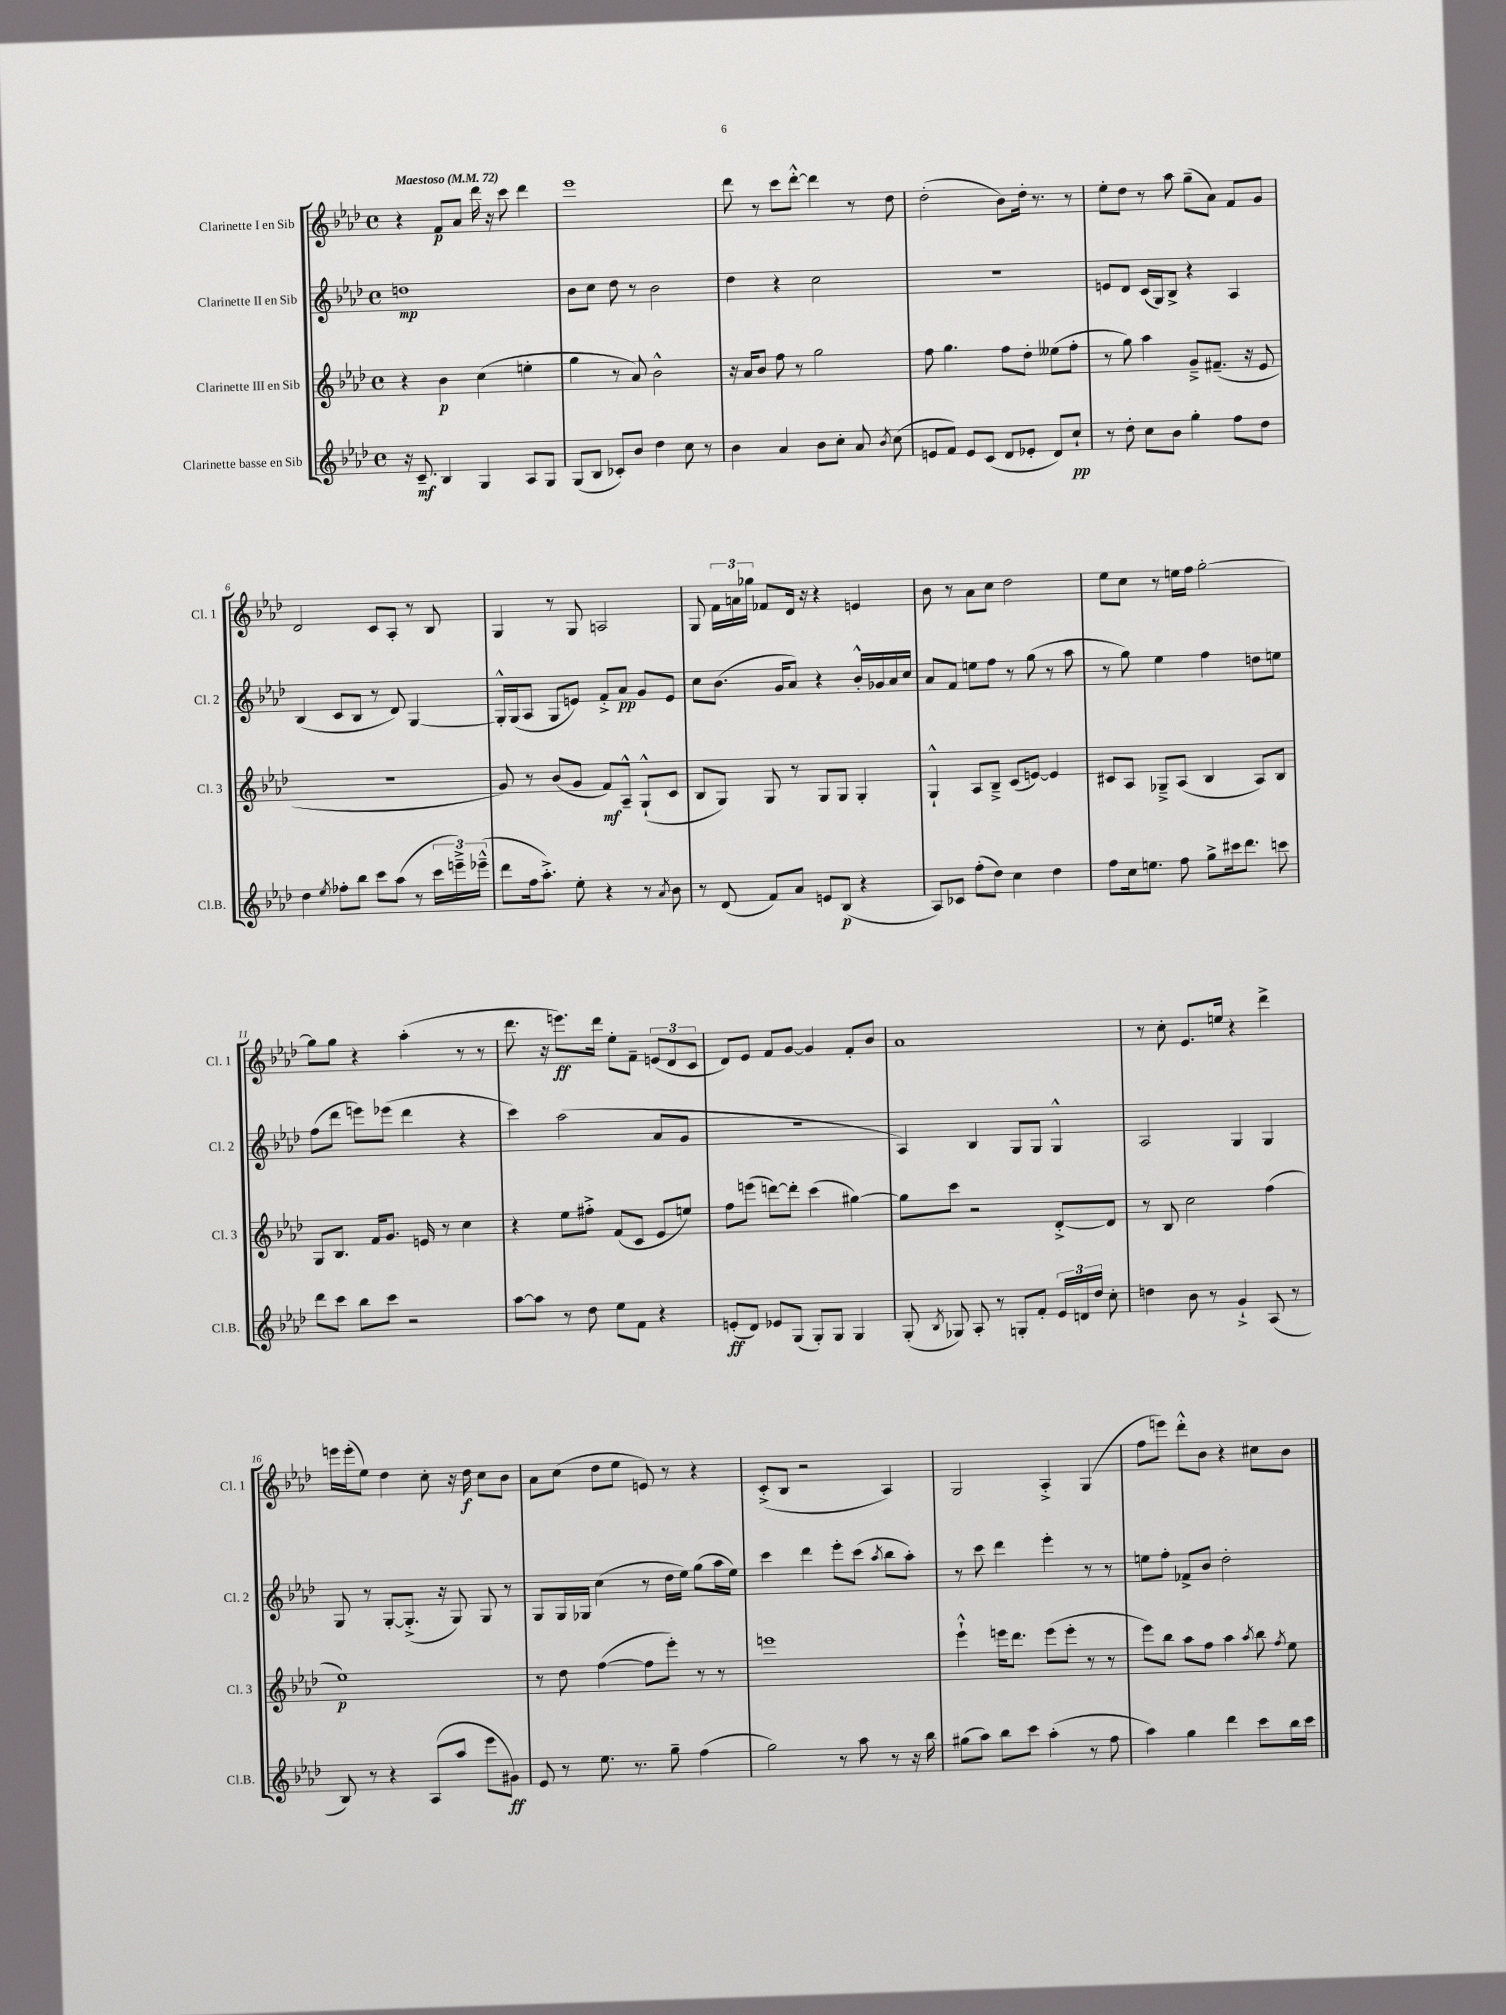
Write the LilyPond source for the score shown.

<<
\new StaffGroup <<
\new Staff = "s0" \with { instrumentName = "Clarinette I en Sib" shortInstrumentName = "Cl. 1" } {
    \clef treble \key aes \major \defaultTimeSignature \time 4/4 \tempo "Maestoso" 4 = 72
    \autoBeamOff r4 f'8[\p aes'8] des'''16 r16 c'''8 des'''4 |
    ees'''1 |
    des'''8 r8 c'''8[ des'''8]~-.-^ des'''4 r8 des''8 |
    des''2-.( bes'8[) des''16]-. r8. r8 |
    ees''8[-. des''8] r8 aes''8 g''8[--( aes'8]) f'8[ g'8] |
    des'2 c'8[ aes8]-. r8 bes8 |
    g4 r8 g8 a2 |
    g8 \tuplet 3/2 { f'16[ a'16 ges''16] } fes'8[ des'16] r16 r4 e'4 |
    bes'8 r8 aes'8[ c''8] des''2 |
    ees''8[ c''8] r8 e''16[ f''16] g''2~-. |
    g''8[ g''8] r4 aes''4-.( r8 r8 |
    des'''8. r16 e'''8.[\ff) des'''16] ees''8[-. f'8]-- \tuplet 3/2 { e'8[( des'8 c'8] } |
    des'8[) ees'8] f'8[ g'8]~ g'4 f'8[-. bes'8] |
    aes'1 |
    r8 c''8-. ees'8.[ e''16] r4 des'''4-> |
    e'''16[ e'''16-.( ees''8]) des''4 c''8-. r16 des''16\f c''8[ bes'8] |
    aes'8[ c''8]( des''8[ ees''8] e'8) r8 r4 |
    c'8[-.->( bes8] r2 aes4) |
    g2 aes4-.-> g4( |
    f''8[ e'''8]) des'''8[-.-^ bes'8] r4 cis''8[ bes'8] \bar "|." |
}
\new Staff = "s1" \with { instrumentName = "Clarinette II en Sib" shortInstrumentName = "Cl. 2" } {
    \clef treble \key aes \major \defaultTimeSignature \time 4/4
    \autoBeamOff d''1\mp |
    bes'8[ c''8] des''8 r8 bes'2 |
    des''4 r4 c''2 |
    R1 |
    e'8[ des'8] c'16[( g16) bes8]-> r4 aes4 |
    bes4( c'8[ bes8] r8 des'8) g4~ |
    g16[-.-^ g16( aes8] g8[ e'8]) f'8[-.-> aes'8]\pp g'8[ e'8] |
    c''8[ bes'8.]( g'16[ aes'8]) r4 bes'16[-.-^ ges'16 aes'16 c''16] |
    aes'8[ f'8] e''8[ f''8] r8 g''8( r8 aes''8 |
    r8 g''8) ees''4 f''4 d''8[ e''8] |
    f''8[( des'''8] e'''8[) ees'''8]( des'''4 r4 |
    c'''4) aes''2( aes'8[ g'8] |
    R1 |
    aes4) bes4 g8[ g8] g4-^ |
    aes2 g4 g4 |
    g8 r8 g8[~-. g8.]-.->( r16 g8) g8 r8 |
    g8[ g16 ges16] c''4( r8 des''16[ ees''16]) g''8[( aes''16 ees''16]) |
    c'''4 des'''4 ees'''8[-. c'''8]( \acciaccatura { aes''8 } bes''8[ aes''8]-.) |
    r8 c'''8 des'''4 ees'''4-. r8 r8 |
    e''8[ f''8]-. fes'8[-> bes'8] des''2-. \bar "|." |
}
\new Staff = "s2" \with { instrumentName = "Clarinette III en Sib" shortInstrumentName = "Cl. 3" } {
    \clef treble \key aes \major \defaultTimeSignature \time 4/4
    \autoBeamOff r4 bes'4\p c''4( e''4-. |
    g''4 r8 aes'8) bes'2-^ |
    r16 aes'16[ bes'8] f''8 r8 g''2 |
    f''8 g''4. f''8[ des''8]-. eeses''8[( f''8]-. |
    r8 g''8) aes''4 g'8[---> fis'8.]--( r16 ees'8 |
    R1 |
    g'8) r8 bes'8[( g'8] f'8[\mf) aes8]---^ g8[-!-^( c'8] |
    bes8[ g8]) g8 r8 g8[ g8] g4-. |
    g4-!-^ aes8[ bes8]---> c'8[( e'8]~) e'4 |
    cis'8[ aes8] ges8[---> aes8]( bes4 aes8[) bes8] |
    g8[ bes8.] f'16[ g'8.] e'16 r8 c''4 |
    r4 ees''8[ fis''8]-.-> f'8[( c'8] ees'8[ e''8]) |
    f''8[ e'''8]( d'''8[~) d'''8]-. c'''4( gis''4~) |
    gis''8[ c'''8] r2 des'8[~-.-> des'8] |
    r8 bes8 c''2 f''4( |
    ees''1\p) |
    r8 des''8 f''4~( f''8[ ees'''8]-.) r8 r8 |
    e'''1 |
    ees'''4-!-^ e'''16[ des'''8.] e'''8[( e'''8]-. r8 r8 |
    ees'''8[) bes''8] aes''8[ f''8] aes''4 \acciaccatura { aes''8 } bes''8 \acciaccatura { f''8 } ees''8 \bar "|." |
}
\new Staff = "s3" \with { instrumentName = "Clarinette basse en Sib" shortInstrumentName = "Cl.B." } {
    \clef treble \key aes \major \defaultTimeSignature \time 4/4
    \autoBeamOff r16 c'8.--\mf bes4 g4 aes8[ g8] |
    g8[( bes8] ces'8[-.) bes'8] des''4 c''8 r8 |
    bes'4 aes'4 bes'8[ c''8]-. aes'8 \acciaccatura { bes'8 } c''8( |
    e'8[ f'8]) e'8[ c'8]( des'8[ ees'8]-. des'8[) c''8]-!\pp |
    r8 des''8-. c''8[ bes'8] g''4-. f''8[ des''8] |
    des''4 \acciaccatura { ees''8 } fes''8[-. bes''8] c'''8[ aes''8]( r8 \tuplet 3/2 { c'''16[ e'''16--->) ees'''16]---^( } |
    des'''8[ f''16 aes''8.]-.->) ees''8-. r4 r8 \acciaccatura { aes'8 } bes'8 |
    r8 des'8( f'8[) aes'8] e'8[ bes8]\p( r4 |
    aes8[) ces'8] f''8[-.( des''8]) c''4 des''4 |
    f''8[ c''16 e''8.] f''8 g''8[-> cis'''16 des'''8.] c'''8 |
    des'''8[ c'''8] bes''8[ c'''8] r2 |
    aes''8[~ aes''8] r8 des''8 ees''8[ f'8] r4 |
    e'8[-.\ff( des'8]) ees'8[ g8]( g8[-.) g8] g4 |
    g8-.( \acciaccatura { bes8 } ges8) aes8-. r8 g8[-. f'8]-. \tuplet 3/2 { ees'16[ d'16 des''16] } c''8-. |
    d''4 bes'8 r8 g'4-!-> aes8( r8 |
    bes8) r8 r4 aes8[( aes''8] ees'''8[ gis'8]\ff) |
    ees'8 r8 ees''8. r8. g''8-- f''4( |
    g''2) r8 aes''8 r8 r16 bes''16 |
    gis''8[( aes''8]) bes''8[ c'''8] aes''4-.( r8 f''8 |
    aes''4) g''4 des'''4 c'''8[ bes''16 c'''16] \bar "|." |
}
>>
>>
